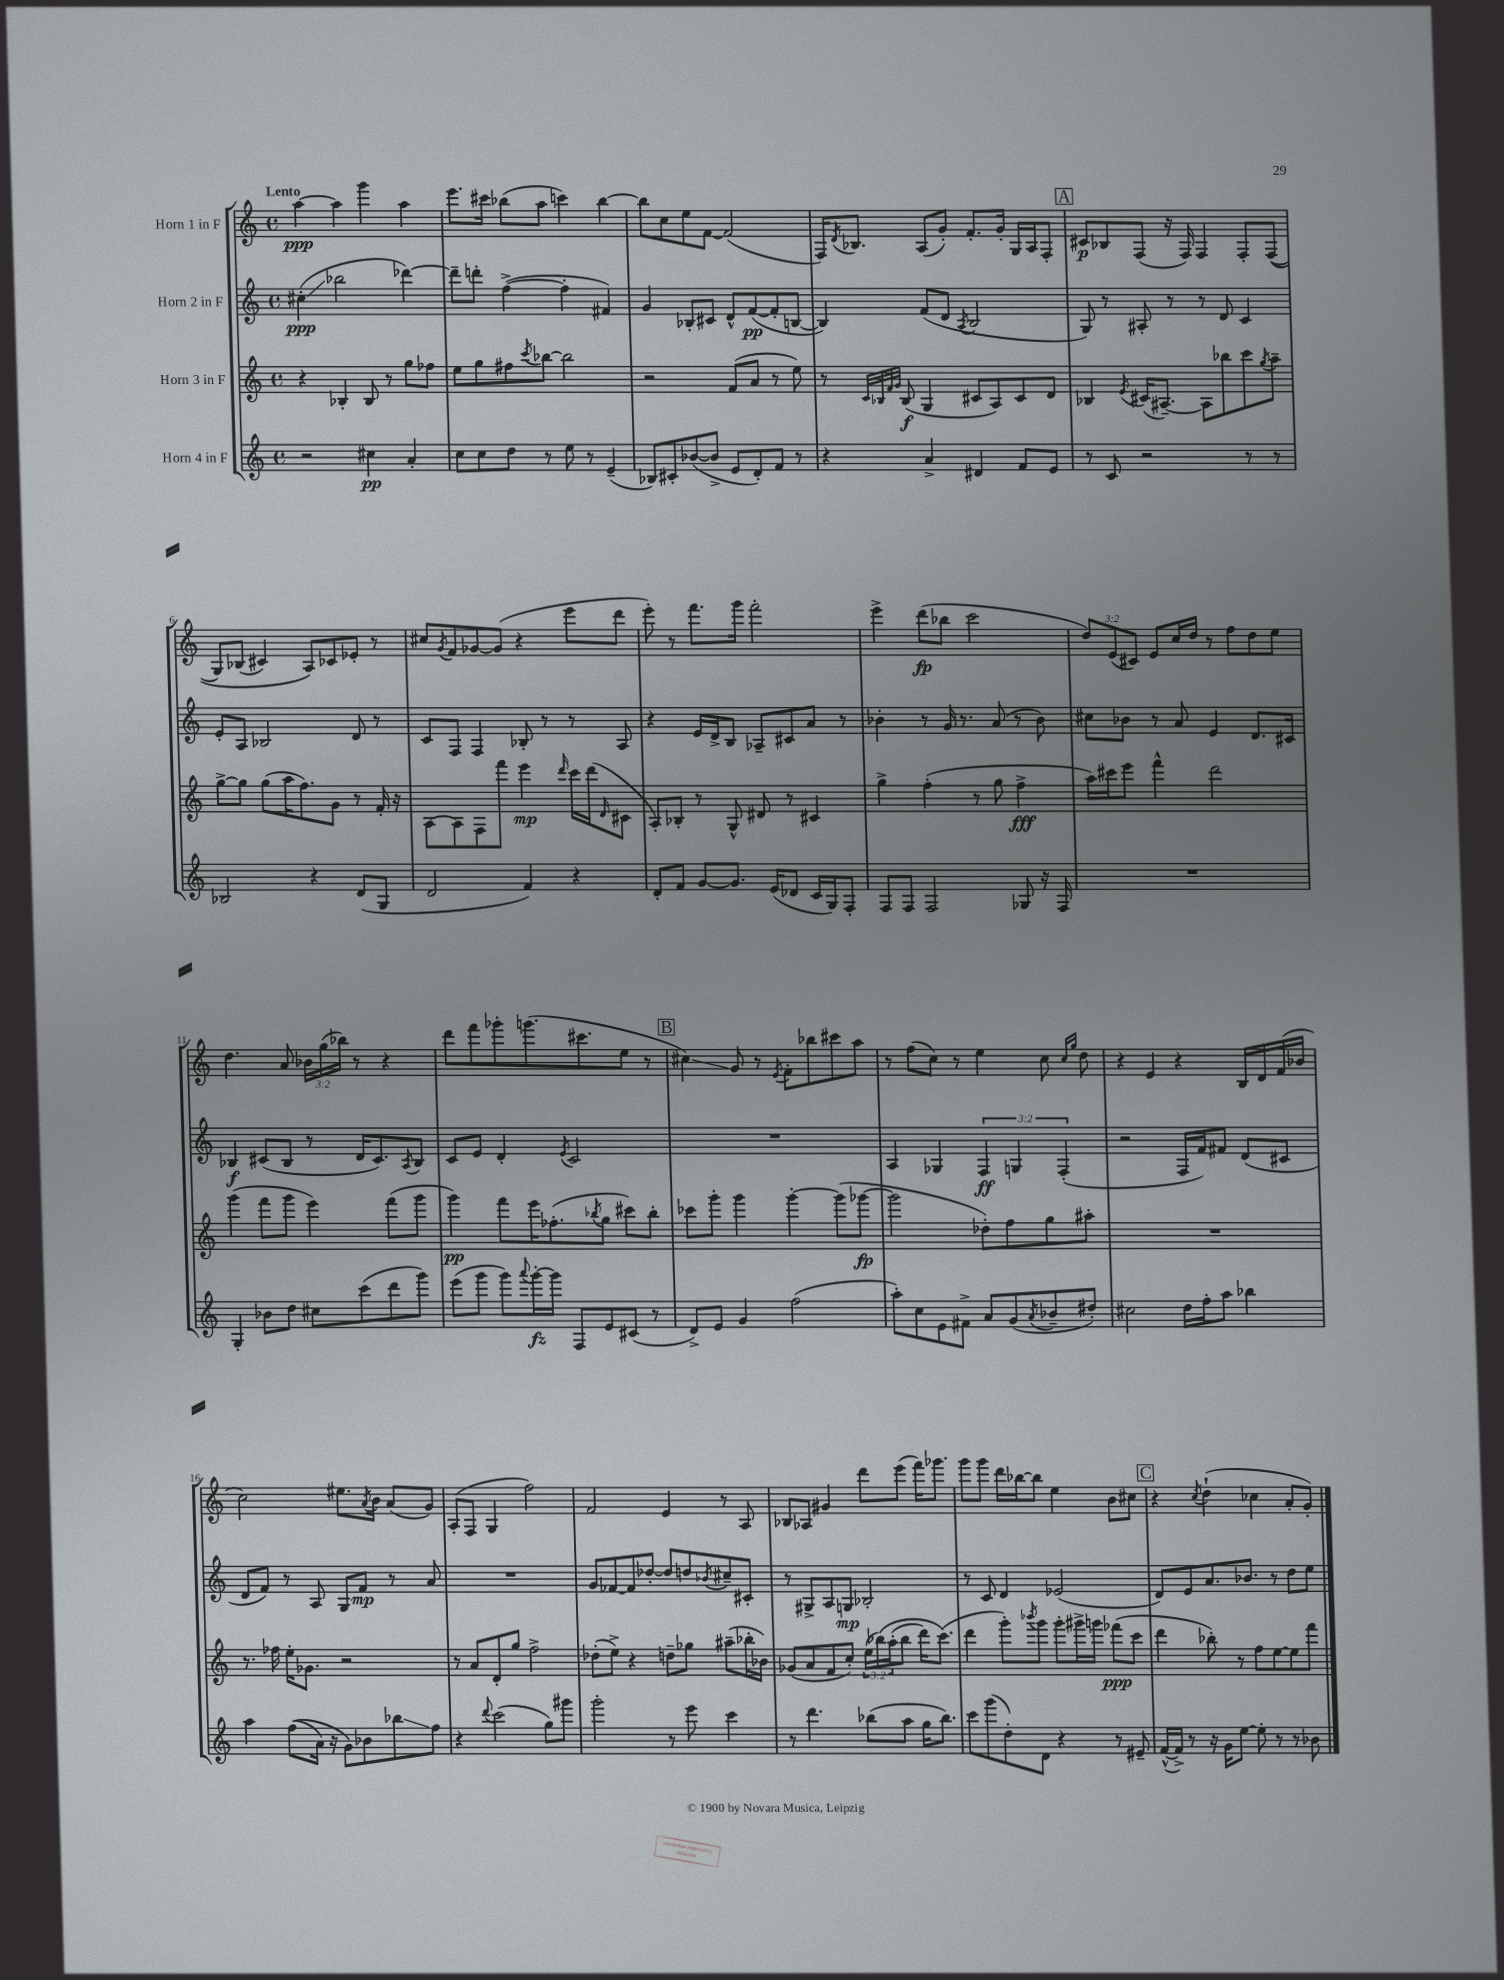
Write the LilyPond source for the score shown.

<<
\new StaffGroup <<
\new Staff = "s0" \with { instrumentName = "Horn 1 in F" } {
    \clef treble \key c \major \defaultTimeSignature \time 4/4 \override Staff.TupletNumber.text = #tuplet-number::calc-fraction-text \tempo "Lento"
    a''4~\ppp a''4 g'''4 a''4 |
    e'''8. cis'''16 bes''8( a''8 c'''4) bes''4~ |
    bes''8 c''8 e''8 f'8~ f'2( |
    f16) \acciaccatura { d'8 } bes8. a8( g'8-.) f'8.-. g'16-. g16 a16 f8-. |
    \mark \markup { \box "A" } cis'8\p bes8 f8( r16 f16) f4 f8-. f8(\( |
    g8) bes8( cis'4) a8\) ces'8 ees'8-. r8 |
    cis''8 \acciaccatura { g'8 } f'8 ges'8~ ges'8( r4 e'''8 d'''8 |
    e'''8-.) r8 f'''8. g'''16 f'''2-. |
    e'''4-> d'''8\fp( bes''8 c'''2 |
    \tuplet 3/2 { d''8) e'8( cis'8) } e'8 c''16 d''16 r8 f''8 d''8 e''8 |
    d''4. a'8 \tuplet 3/2 { bes'16 g''16( bes''16) } r8 r4 |
    d'''8 f'''8 ges'''8-. g'''8.( cis'''8. e''8 r8 |
    \mark \markup { \box "B" } cis''4\glissando) g'8 r8 \acciaccatura { e'8 } f'8-. bes''8 cis'''8 a''8 |
    r8 f''8( c''8) r8 e''4 c''8 \grace { c''16 g''16 } d''8 |
    r4 e'4 r4 b16 d'16 f'16( bes'16 |
    c''2) eis''8. \acciaccatura { a'8 } b'16 a'8( g'8) |
    a8-.( f8 g4 f''2) |
    f'2 e'4 r8 a8 |
    bes8 aes8 gis'4 d'''8 e'''8( f'''16) ges'''8. |
    g'''8 g'''8 d'''16 bes''16~ bes''8 e''4 b'8 cis''8 |
    \mark \markup { \box "C" } r4 \acciaccatura { c''8 } d''4-!( ces''4 a'8-. g'8-.) \bar "|." |
}
\new Staff = "s1" \with { instrumentName = "Horn 2 in F" } {
    \clef treble \key c \major \defaultTimeSignature \time 4/4 \override Staff.TupletNumber.text = #tuplet-number::calc-fraction-text
    cis''4-.\glissando\ppp( bes''2 des'''4~) |
    des'''8-- d'''8-. f''4~->( f''4-. fis'4) |
    g'4 bes8-. cis'8 d'8-^ f'8~\pp( f'8-. b8~ |
    b4) f'8( d'8 \acciaccatura { a8 } b2 |
    \mark \markup { \box "A" } g8) r8 ais8-. r8 r8 d'8 c'4 |
    e'8-. a8 bes2 d'8 r8 |
    c'8 f8 f4 bes8-. r8 r8 a8 |
    r4 e'16 d'16-> b8 aes8-- cis'8 a'8 r8 |
    bes'4-. r8 g'16 r8. a'8( r8 bes'8) |
    cis''8 bes'8 r8 a'8 e'4 d'8. cis'16 |
    bes4\f cis'8( bes8 r8 d'16 cis'8.) \acciaccatura { a8 } bes8 |
    c'8 e'8 d'4-. \acciaccatura { e'8 } c'2 |
    \mark \markup { \box "B" } R1 |
    a4 ges4 \tuplet 3/2 { f4\ff g4 f4-.( } |
    r2 f16 f'16) fis'8 d'8( cis'8 |
    d'8 f'8) r8 a8 g8 f'8\mp r8 a'8 |
    R1 |
    g'8 fes'8~ fes'8 des''8~-. des''8 d''8 \acciaccatura { bes'8 } cis''8-- cis'8-. |
    r8 gis8-> a8 g8\mp bes2-. |
    r8 c'8 d'4 ees'2( |
    \mark \markup { \box "C" } d'8) e'8 a'8. bes'8. r8 d''8 e''8 \bar "|." |
}
\new Staff = "s2" \with { instrumentName = "Horn 3 in F" } {
    \clef treble \key c \major \defaultTimeSignature \time 4/4 \override Staff.TupletNumber.text = #tuplet-number::calc-fraction-text
    r4 bes4-. bes8 r8 g''8 fes''8 |
    e''8 g''8 fis''8 \acciaccatura { c'''8 } bes''8~ bes''2 |
    r2 f'8( a'8 r8 e''8) |
    r8 \grace { c'32 bes32 f'32 g'32 } bes8\f( g4 cis'8 a8) cis'8 d'8 |
    \mark \markup { \box "A" } bes4 \acciaccatura { e'8 } cis'16( ais8.~--) ais8 bes''8 c'''8 \acciaccatura { g''8 } a''8-- |
    g''8~-> g''8 g''8( a''16 f''8.) g'8 r8 f'16-. r16 |
    a8~ a8 f8 f'''8 e'''4\mp \grace { d'''16 } c'''16 d'''16( \grace { d'16 } cis'8 |
    a8-.) bes8-. r8 g8-^ dis'8 r8 cis'4 |
    g''4-> f''4-.( r8 g''8 f''4->\fff |
    a''16) cis'''16 e'''8 f'''4-^ d'''2 |
    g'''4( f'''8 g'''8 e'''4) f'''8( g'''8 |
    g'''4\pp) f'''8 e'''16 fes''8.-.( \acciaccatura { bes''8 } g''8 cis'''8) bes''8-. |
    \mark \markup { \box "B" } ces'''8 g'''8-. g'''4 g'''4~-. g'''8( ges'''8~\fp |
    ges'''2 des''8-.) f''8 g''8 ais''8-. |
    R1 |
    r8. fes''16 e''16-. ges'8. r2 |
    r8 a'8 d'8-. g''8 f''2-> |
    des''8-.( e''8->) r4 d''8-- ges''8 ais''8--( bes''16-. bes'16) |
    ges'8( a'8 f'8 c''8-.) \tuplet 3/2 { e''16( bes''16)\( a''16-.( } bes''8 d'''16) c'''8.(\) |
    d'''4 g'''8-.) \acciaccatura { bes'''8 } g'''8 g'''8-. gis'''16-> g'''16 fes'''8\ppp( c'''8 |
    \mark \markup { \box "C" } d'''4 bes''8-.) r8 f''8 e''8~ e''8 f'''8 \bar "|." |
}
\new Staff = "s3" \with { instrumentName = "Horn 4 in F" } {
    \clef treble \key c \major \defaultTimeSignature \time 4/4
    r2 cis''4\pp a'4-. |
    c''8 c''8 d''8 r8 e''8 r8 e'4--( |
    bes8) cis'8-. bes'8~( bes'8-> e'8 d'8-.) f'8 r8 |
    r4 a'4-> dis'4 f'8 e'8 |
    \mark \markup { \box "A" } r8 c'8 r2 r8 r8 |
    bes2 r4 d'8( g8 |
    d'2 f'4) r4 |
    d'8-. f'8 g'8~ g'8. e'16( des'8 c'16 g16) f8-. |
    f8 f8 f2 ges8 r16 f16 |
    R1 |
    g4-. bes'8 d''8 cis''8 c'''8( d'''8 g'''8) |
    e'''8( g'''8 g'''8) \appoggiatura { a'''8 } g'''16~-.\fz g'''16 f8 e'8 cis'8( r8 |
    \mark \markup { \box "B" } d'8->) e'8 g'4 f''2( |
    a''8-.) c''8 e'8 fis'8-> a'8 g'8( \acciaccatura { a'8 } bes'8-- dis''8-.) |
    cis''2 d''16 f''16-. a''8 bes''4 |
    a''4 f''8(\( a'16) r16 g'8\) bes'8 bes''8\glissando f''8 |
    r4 \appoggiatura { d'''8 } c'''2( g''8) gis'''8 |
    g'''2-. r8 e'''8 c'''4 |
    r8 d'''4. bes''8( a''8 g''16 bes''8.) |
    c'''8 g'''8( d''8-.) d'8 r4 r8 eis'8-- |
    \mark \markup { \box "C" } f'16~-^( f'16->) r8 r16 g'16 e''8~ e''8-. r8 r8 bes'8 \bar "|." |
}
>>
>>
